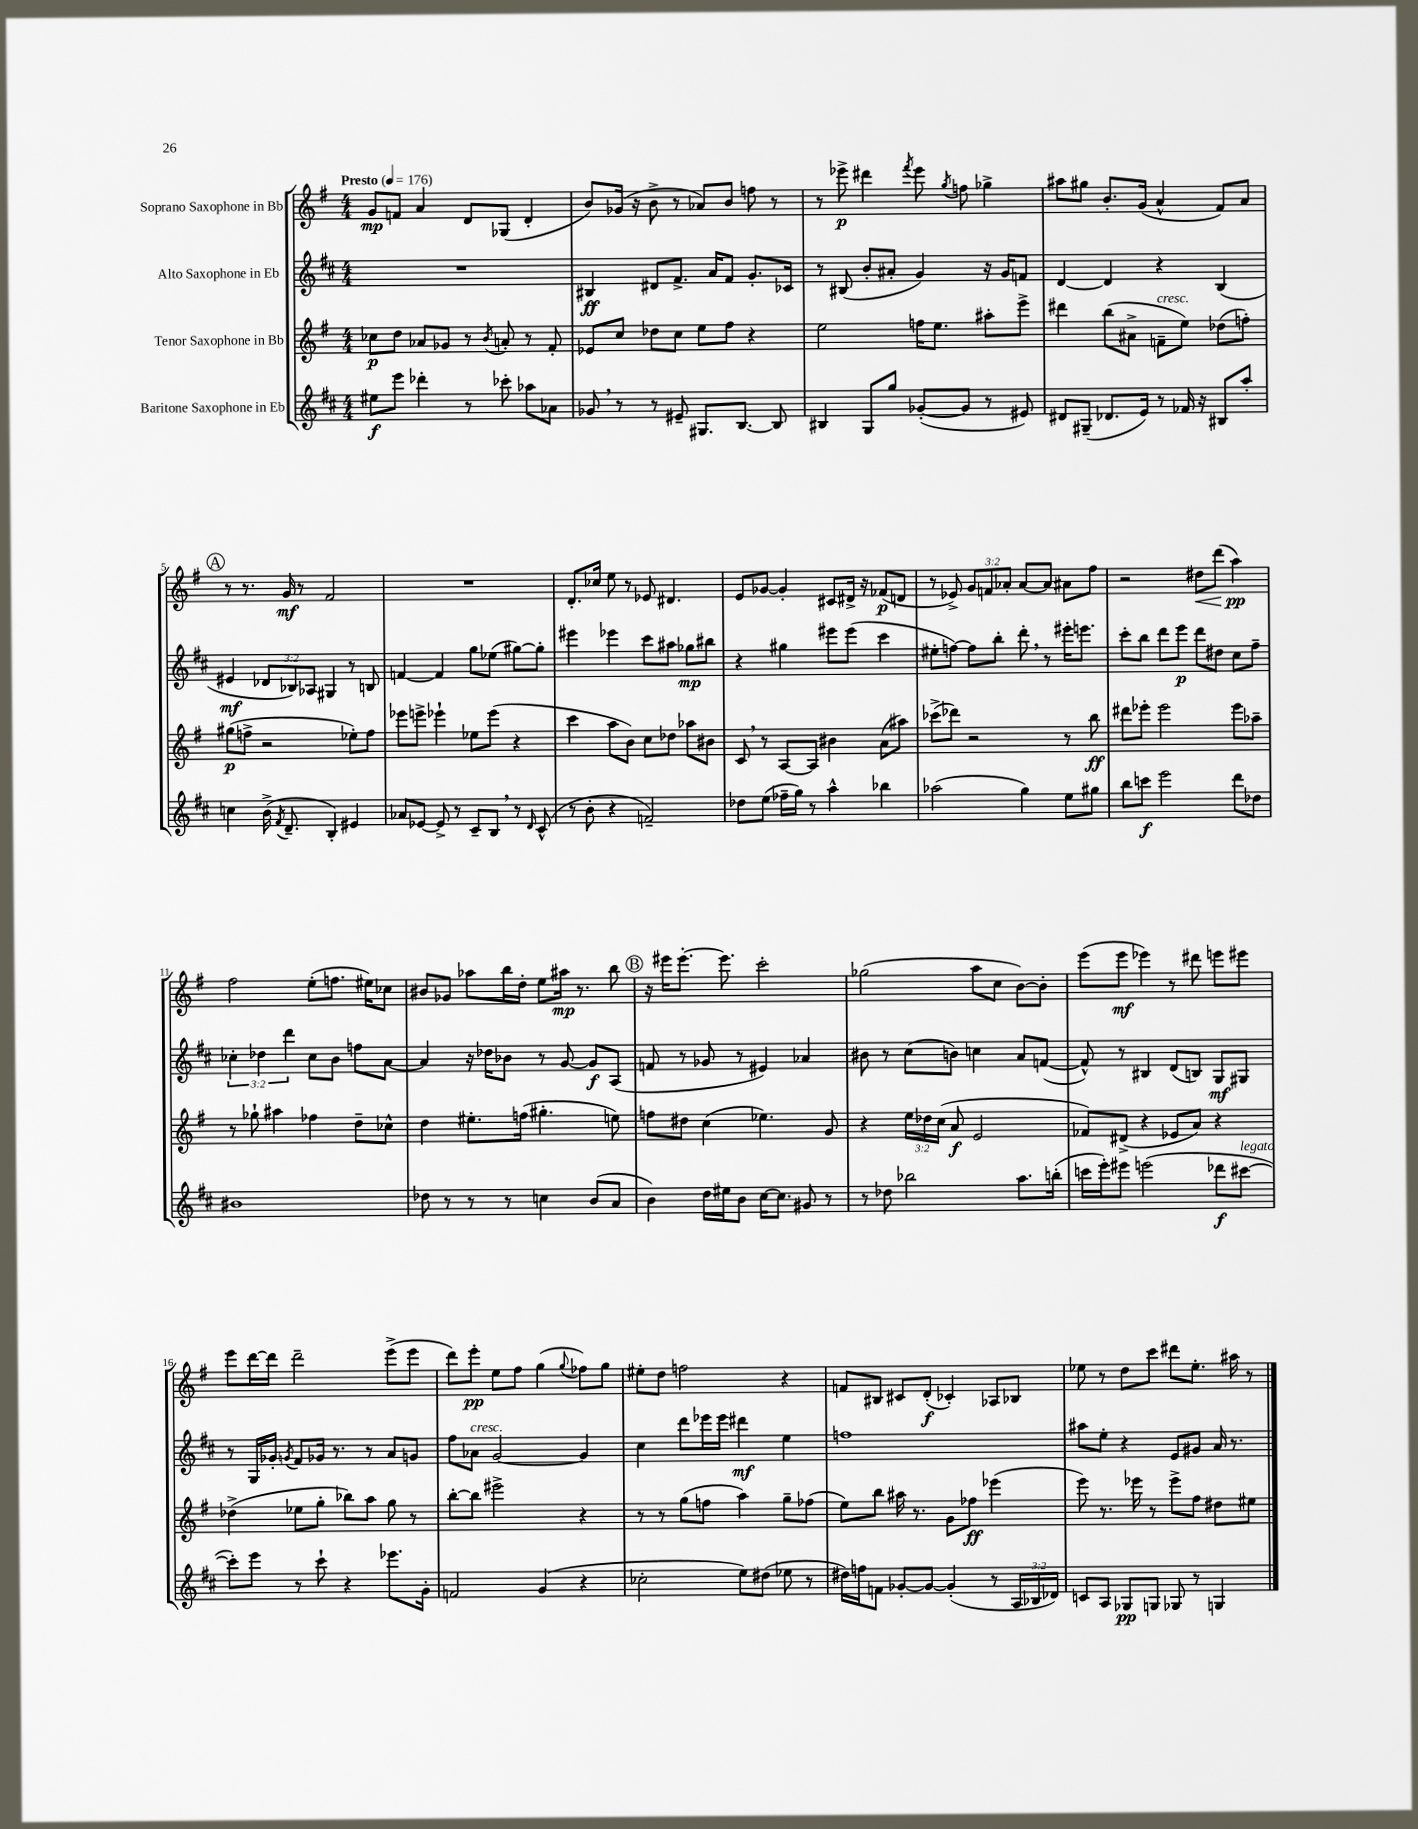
<<
\new StaffGroup <<
\new Staff = "s0" \with { instrumentName = "Soprano Saxophone in Bb" } {
    \clef treble \key g \major \numericTimeSignature \time 4/4 \override Staff.TupletNumber.text = #tuplet-number::calc-fraction-text \tempo "Presto" 4 = 176
    \autoBeamOff g'8[\mp f'8] a'4 d'8[ ges8]( d'4-. |
    b'8[) ges'16]( r16 b'8-> r8 aes'8[) b'8] f''8 r8 |
    r8 ees'''8->\p dis'''4 \acciaccatura { fis'''8 } ees'''8 \acciaccatura { g''8 } f''8 ges''4-> |
    ais''8[ gis''8] b'8.[-. g'16]( a'4-^ fis'8[) a'8] |
    \mark \markup { \circle "A" } r8 r8. g'16\mf r8 fis'2 |
    R1 |
    d'8.[-. ces''16] e''8 r8 ees'8 dis'4. |
    e'8[ ges'8]~ ges'4-. cis'8[ dis'16]-> r16 fes'8[\p( d'8] |
    r8 ees'8->) \tuplet 3/2 { g'8[ f'8 aes'8]-. } aes'8[~ aes'8] ais'8[ fis''8] |
    r2 dis''8[\< d'''8]( a''4\pp\!) |
    fis''2 e''8[-.( f''8.] eis''16[) ces''8] |
    bis'8[ ges'8] aes''8[ b''16 d''16]-. e''8[ ais''16]\mp r8. b''8 |
    \mark \markup { \circle "B" } r16 eis'''16[ eis'''8.]~-. eis'''8. c'''2-. |
    ges''2( a''8[ c''8] b'8[~) b'8]-. |
    e'''8[( e'''8]\mf ees'''4) r8 dis'''8 e'''8[ eis'''8] |
    e'''8[ d'''16~ d'''16] d'''2-- e'''8[->( e'''8] |
    d'''8[) e'''8]-.\pp e''8[ fis''8] g''4( \appoggiatura { g''8 } fes''8[) g''8] |
    eis''8[-. d''8] f''2 r4 |
    f'8[ bis8] cis'8[ d'8]-.\f( ces'4-.) aes8[ bes8] |
    ees''8 r8 d''8[ c'''8] dis'''8[ ees''8.]-. ais''16 r8 \bar "|." |
}
\new Staff = "s1" \with { instrumentName = "Alto Saxophone in Eb" } {
    \clef treble \key d \major \numericTimeSignature \time 4/4 \override Staff.TupletNumber.text = #tuplet-number::calc-fraction-text
    \autoBeamOff R1 |
    bis4\ff dis'8[ fis'8.]-> a'16[ fis'8] g'8.[-. ces'16] |
    r8 bis8( b'8[-. ais'8]-. g'4) r16 g'16[ f'8] |
    d'4~ d'4 r4 b4( |
    \mark \markup { \circle "A" } eis'4\mf \tuplet 3/2 { des'8[ bes8) aes8] } gis4 r8 b8 |
    f'4~ f'4 g''8[ ees''8]( gis''8[~) gis''8]-. |
    eis'''4 ees'''4 cis'''8[ ais''8] ges''8[\mp bis''8] |
    r4 gis''4 eis'''8[ eis'''8]( cis'''4 |
    eis''8[-. f''8]~) f''8[ b''8]-. d'''8-. \breathe r8 eis'''16[-. e'''8.] |
    cis'''8[-. b''8] d'''8[ e'''8]\p d'''8[ dis''8] cis''8[ fis''8]-- |
    \tuplet 3/2 { ces''4-. des''4 d'''4 } ces''8[ b'8] f''8[ a'8]~ |
    a'4 r16 des''16[ bes'8] r8 g'8~ g'8[\f a8]( |
    \mark \markup { \circle "B" } f'8 r8 ges'8 r8 eis'4) aes'4 |
    bis'8 r8 cis''8[( b'8]) c''4 a'8[ f'8]~( |
    f'8-^) r8 bis4 d'8[( b8]) g8[\mf gis8] |
    r8 g16[ ges'16]-. \acciaccatura { g'8 } fis'8[ ges'16] r8. r8 a'8[ g'8] |
    fis''8[ aes'8]^\markup { \italic "cresc." } g'2~ g'4 |
    cis''4 d'''8[ ees'''16 ees'''16] dis'''4\mf e''4 |
    f''1 |
    ais''8[ e''8]-. r4 e'8[ gis'8] a'16 r8. \bar "|." |
}
\new Staff = "s2" \with { instrumentName = "Tenor Saxophone in Bb" } {
    \clef treble \key g \major \numericTimeSignature \time 4/4 \override Staff.TupletNumber.text = #tuplet-number::calc-fraction-text
    \autoBeamOff ces''8[\p d''8] aes'8[ ges'8] r8 \acciaccatura { b'8 } a'8-. r8 fis'8-. |
    ees'8[ c''8] des''8[ c''8] e''8[ fis''8] r4 |
    e''2 f''16[ e''8.] ais''8[-. e'''8]-> |
    dis'''4 b''8[( ais'8]-> f'8[--^\markup { \italic "cresc." } e''8]) des''8[( f''8]-.) |
    \mark \markup { \circle "A" } gis''8[\p( f''8]-> r2 ees''8[-.) f''8] |
    ees'''8[ e'''8]-> ees'''4-! ees''8[ ees'''8]( r4 |
    c'''4 a''8[ b'8]) c''8[ des''8] aes''8[ bis'8] |
    c'8 \breathe r8 a8[~ a8] bis'4 a'8[( ais''8]) |
    ces'''8[->( des'''8]) r2 r8 b''8\ff |
    dis'''8[ ees'''8]-. ees'''2 ees'''8[ aes''8]-- |
    r8 ges''8-! ais''4 fes''4 d''8[-- ces''8]-^ |
    d''4 eis''8.[-. f''16]( gis''4.-. e''8) |
    \mark \markup { \circle "B" } f''8[ dis''8] c''4( ees''4.) g'8 |
    r4 \tuplet 3/2 { e''16[ des''16 c''16]( } a'8\f e'2 |
    fes'8[) dis'8]->( r4 ees'8[ a'8]) r4 |
    des''4->( ees''8[ g''8]-. bes''8[) a''8] g''8 r8 |
    b''8[~-. b''8] eis'''2-> r4 |
    r8 r8 g''8[( f''8] a''4) g''8[-- fes''8]( |
    e''8[) b''8] ais''16 r8. g'8[ fes''8]\ff ees'''4( |
    e'''8) r8. ees'''16 r8 ees'''8[-> fis''8] dis''8[ eis''8] \bar "|." |
}
\new Staff = "s3" \with { instrumentName = "Baritone Saxophone in Eb" } {
    \clef treble \key d \major \numericTimeSignature \time 4/4 \override Staff.TupletNumber.text = #tuplet-number::calc-fraction-text
    \autoBeamOff eis''8[\f e'''8] des'''4-. r8 ces'''8-. aes''8[ aes'8] |
    ges'8 \breathe r8 r8 eis'8-- gis8.[ b8.]~ b8 |
    bis4 g8[ g''8] ges'8[~-.( ges'8] r8 eis'8) |
    dis'8[ gis8]--( des'8.[ e'16]) r8 fes'16 r16 bis8[ a''8]-. |
    \mark \markup { \circle "A" } c''4 b'16->( \acciaccatura { fis'8 } d'8.-- b4-.) eis'4 |
    aes'8[ ees'8]~ ees'8-> r8 cis'8[-- b8] \breathe r8 \grace { d'16 } cis'8-^( |
    r8 b'8-. r4 f'2--) |
    des''8[ e''8]( fes''16[-- g''16]) r8 a''4-^ bes''4 |
    aes''2( g''4) e''8[ gis''8] |
    b''8[ c'''8]\f e'''2 d'''8[ des''8] |
    bis'1 |
    des''8 r8 r8 r8 c''4 b'8[( a'8] |
    \mark \markup { \circle "B" } b'4) d''16[ eis''16 b'8] cis''16[~ cis''8.] gis'8 r8 |
    r8 des''8 bes''2 a''8.[ b''16]-.( |
    c'''16[ e'''16-.) eis'''8] e'''2( des'''8[\f cis'''8]~^\markup { \italic "legato" } |
    cis'''8[-.) e'''8] r8 cis'''8-! r4 ees'''8.[ g'16]-. |
    f'2 g'4( r4 |
    ces''2-. e''8[) dis''8]( ees''8 r8 |
    dis''16[) f''16 f'8] ges'8[~-. ges'8]~ ges'4-.( r8 \tuplet 3/2 { a16[ bes16 des'16]) } |
    c'8[ a8] ges8[\pp g8] ges8 r8 g4 \bar "|." |
}
>>
>>
